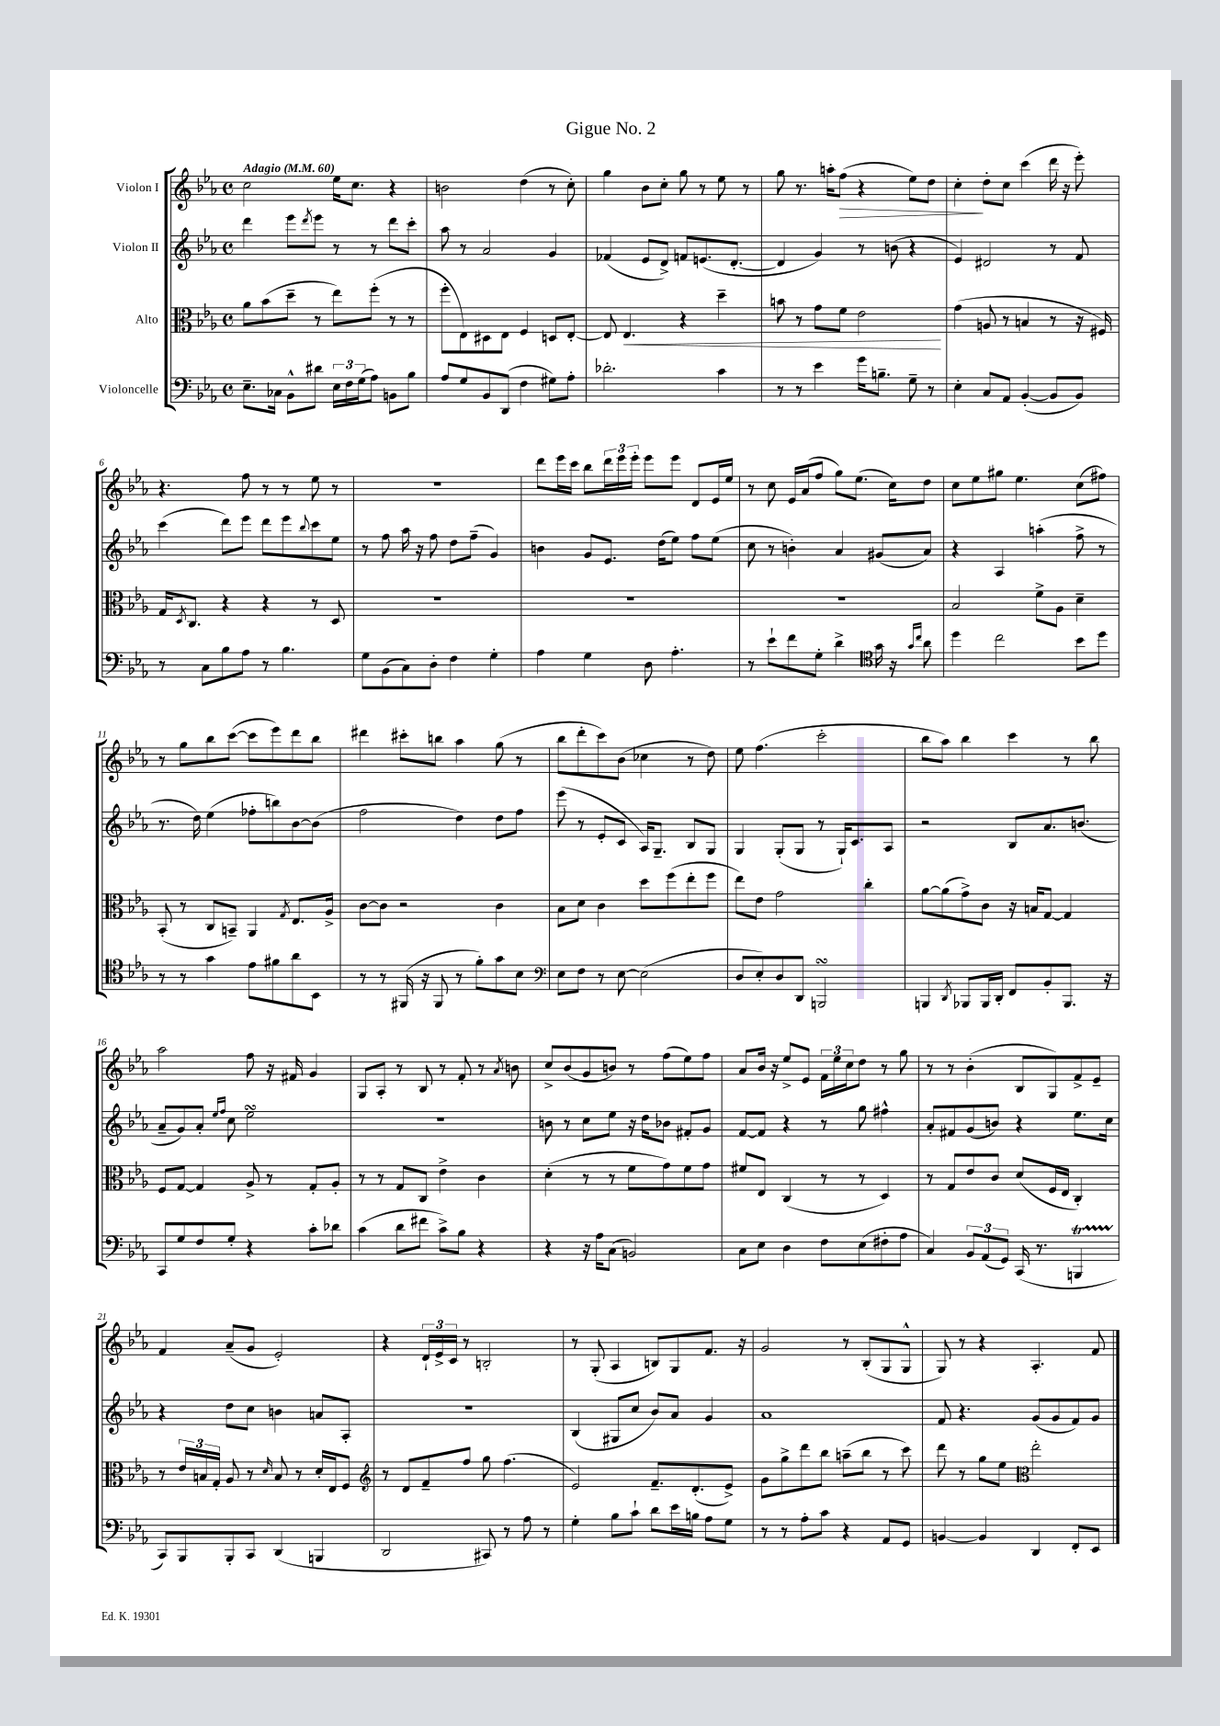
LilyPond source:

\header { title = "Gigue No. 2" }
<<
\new StaffGroup <<
\new Staff = "s0" \with { instrumentName = "Violon I" } {
    \clef treble \key ees \major \defaultTimeSignature \time 4/4 \tempo "Adagio" 4 = 60
    c''2 ees''16 c''8. r4 |
    b'2 d''4( r8 c''8-.) |
    g''4 bes'8 c''8-. g''8 r8 ees''8 r8 |
    g''8 r8. a''16-. f''8\>( r4 ees''8) d''8 |
    c''4-.\! d''8-. c''8 c'''4( d'''16 r16 ees'''8-.) |
    r4. f''8 r8 r8 ees''8 r8 |
    R1 |
    d'''8 ees'''16 c'''16 bes''8 \tuplet 3/2 { d'''16 ees'''16 ees'''16-. } ees'''8 ees'''8 d'8 ees'16 ees''16 |
    r8 c''8 ees'16 aes'16( f''8 g''8) ees''8.( c''16) d''8 |
    c''8 ees''8 gis''8 ees''4. c''8( fis''8) |
    r8 g''8 bes''8 c'''8~( c'''8 ees'''8) d'''8 bes''8 |
    dis'''4 cis'''8-. b''8 aes''4 g''8( r8 |
    bes''8 d'''8-. c'''8) bes'8( ces''4 r8 d''8) |
    ees''8 f''4.( c'''2-. |
    bes''8 aes''8) bes''4 c'''4 r8 bes''8 |
    aes''2 f''8 r16 fis'16 g'4 |
    g8 aes8-. r8 bes8 r8 f'8-. r8 \acciaccatura { aes'8 } b'8 |
    c''8-> bes'8( g'8 b'8) r8 f''8( ees''8) f''8 |
    aes'8 bes'16 r16 ees''8-> ees'8 \tuplet 3/2 { f'16 ees''16 c''16 } d''8 r8 g''8 |
    r8 r8 bes'4-.( bes8 g8) f'8-> ees'8-- |
    f'4 aes'8--( g'8 ees'2-.) |
    r4 \tuplet 3/2 { d'16-! ees'16-> c'16 } r8 b2-. |
    r8 g8-.( aes4 b8) g8 f'8. r16 |
    g'2 r8 bes8-.( g8 g8-^ |
    g8) r8 r4 aes4.-. f'8 \bar "|." |
}
\new Staff = "s1" \with { instrumentName = "Violon II" } {
    \clef treble \key ees \major \defaultTimeSignature \time 4/4
    d'''4 ees'''8 \acciaccatura { d'''8 } ees'''8 r8 r8 d'''8 c'''8-. |
    aes''8 r8 aes'2 g'4 |
    fes'4( ees'8 d'8->) f'8 e'8.( d'8.~-. |
    d'4 g'4) r8 b'8( r4 |
    ees'4) dis'2 r8 f'8 |
    c'''4( d'''8) ees'''8 d'''8 ees'''8 \appoggiatura { bes''8 } c'''8 ees''8 |
    r8 f''8 aes''16 r16 f''8 d''8 f''8--( g'4) |
    b'4 g'8 ees'8. d''16( ees''8) f''8 ees''8( |
    c''8 r8 b'4-.) aes'4 gis'8( aes'8) |
    r4 aes4 a''4-.( f''8-> r8 |
    r8. d''16) ees''4( fes''8-. b''8) bes'8~ bes'8( |
    f''2 d''4) d''8 f''8 |
    ees'''8( r8 ees'8-. c'8 aes16) g8.-- bes8 g8 |
    g4 g8-.( g8 r8 g16-!) c'8. aes8 |
    r2 bes8 aes'8. b'8.( |
    aes'8-- g'8) aes'8-. \grace { ees''16 f''16 } c''8 ees''2\turn |
    R1 |
    b'8 r8 c''8 ees''8 r16 d''16 bes'8 fis'8-. g'8 |
    f'8~ f'8 r4 r8 g''8 fis''4-^ |
    aes'8-. fis'8 g'8( b'8) r4 ees''8. c''16 |
    r4 d''8 c''8 b'4 a'8 aes8-. |
    R1 |
    bes4( gis8 c''8 bes'8) aes'8 g'4 |
    aes'1 |
    f'8 r4. g'8( g'8 f'8) g'8 \bar "|." |
}
\new Staff = "s2" \with { instrumentName = "Alto" } {
    \clef alto \key ees \major \defaultTimeSignature \time 4/4
    aes'8 bes'8( d''8-- r8 ees''8) f''8-.( r8 r8 |
    f''8-. ees8) dis8 ees8 f4 d8 ees8~-. |
    ees8 ees4.\< r4 d''4-- |
    b'8 r8 g'8 f'8 ees'2\! |
    g'4( a8 r8 b4 r8 r16 fis16) |
    g16 \acciaccatura { d8 } c8. r4 r4 r8 d8 |
    R1 |
    R1 |
    R1 |
    bes2 f'8-> aes8 d'4-- |
    bes,8-.( r8 c8 b,8--) aes,4 \acciaccatura { g8 } ees8. aes16-> |
    c'8~ c'8 r2 c'4 |
    bes8 d'8 c'4 d''8 f''8( ees''8-. f''8 |
    ees''8) ees'8 g'2 c''4-. |
    aes'8~ aes'8( g'8->) c'8 r16 b16 g8~ g4 |
    f8 g8~ g4 aes8-> r8 g8-. aes8-. |
    r8 r8 g8 c8 ees'4-> c'4 |
    d'4-.( r8 r8 f'8 g'8) f'8 g'8 |
    fis'8 ees8 c4( r8 r8 d4) |
    r8 g8 ees'8 c'8 d'8( f16 ees16 c4-.) |
    r8 \tuplet 3/2 { ees'16 b16 g16-. } aes8 r8 \grace { d'16 } b8 r8 d'16-. ees16 f8 |
    \clef treble r8 d'8 f'8-- f''8 g''8 f''4.( |
    ees'2) f'8.-- d'8.-.( ees'8->) |
    g'8 g''8-> d'''8 bes''8 a''8--( bes''8 r8 c'''8) |
    d'''8 r8 g''8 ees''8 \clef alto ees''2-. \bar "|." |
}
\new Staff = "s3" \with { instrumentName = "Violoncelle" } {
    \clef bass \key ees \major \defaultTimeSignature \time 4/4
    ees8.-- ces16 bes,8-^ dis'8 \tuplet 3/2 { ees16 f16 g16( } aes8) b,8 bes8 |
    aes8 g8 bes,8 d,8( f4 gis8) aes8-. |
    des'2.-. c'4 |
    r8 r8 ees'4 g'16 b8.-- g8-- r8 |
    ees4-. c8 aes,8 bes,4~-.( bes,8 bes,8) |
    r8 c8 bes8 aes8 r8 bes4. |
    g8 bes,8( c8) d8-. f4 g4-. |
    aes4 g4 d8 aes4.-. |
    r8 ees'8-! f'8 g8-. d'4-> \clef tenor g'16 r16 \grace { g'16 c''16 } aes'8 |
    d''4 c''2 bes'8 d''8 |
    r8 r8 g'4 ees'8 fis'8 aes'8 bes,8 |
    r8 r8 fis,16( r16 fis,8 r8 f'8-.) g'8 bes8 |
    \clef bass ees8 f8 r8 ees8~ ees2( |
    d8 ees8-.) d8 d,8 b,,2\turn |
    b,,4 \acciaccatura { d,8 } bes,,8 bes,,16 d,16-. f,8 bes,8-. bes,,8. r16 |
    c,8 g8 f8 g8-. r4 c'8-. des'8 |
    c'4( d'8 fis'8 c'8->) bes8 r4 |
    r4 r16 aes16 c8( b,2) |
    c8 ees8 d4 f8 ees8( fis8-. aes8 |
    c4) \tuplet 3/2 { bes,8 aes,8( g,8) } c,16( r8. b,,4\startTrillSpan |
    c,8\stopTrillSpan) bes,,8 bes,,8-. c,8 d,4( b,,4 |
    d,2 cis,8) r8 aes8 r8 |
    g4-. bes8 c'8-! d'8 ees'16 b16 aes8 g8 |
    r8 r8 aes8-. c'8 r4 aes,8 g,8 |
    b,4~ b,4 d,4 f,8-. ees,8 \bar "|." |
}
>>
>>
